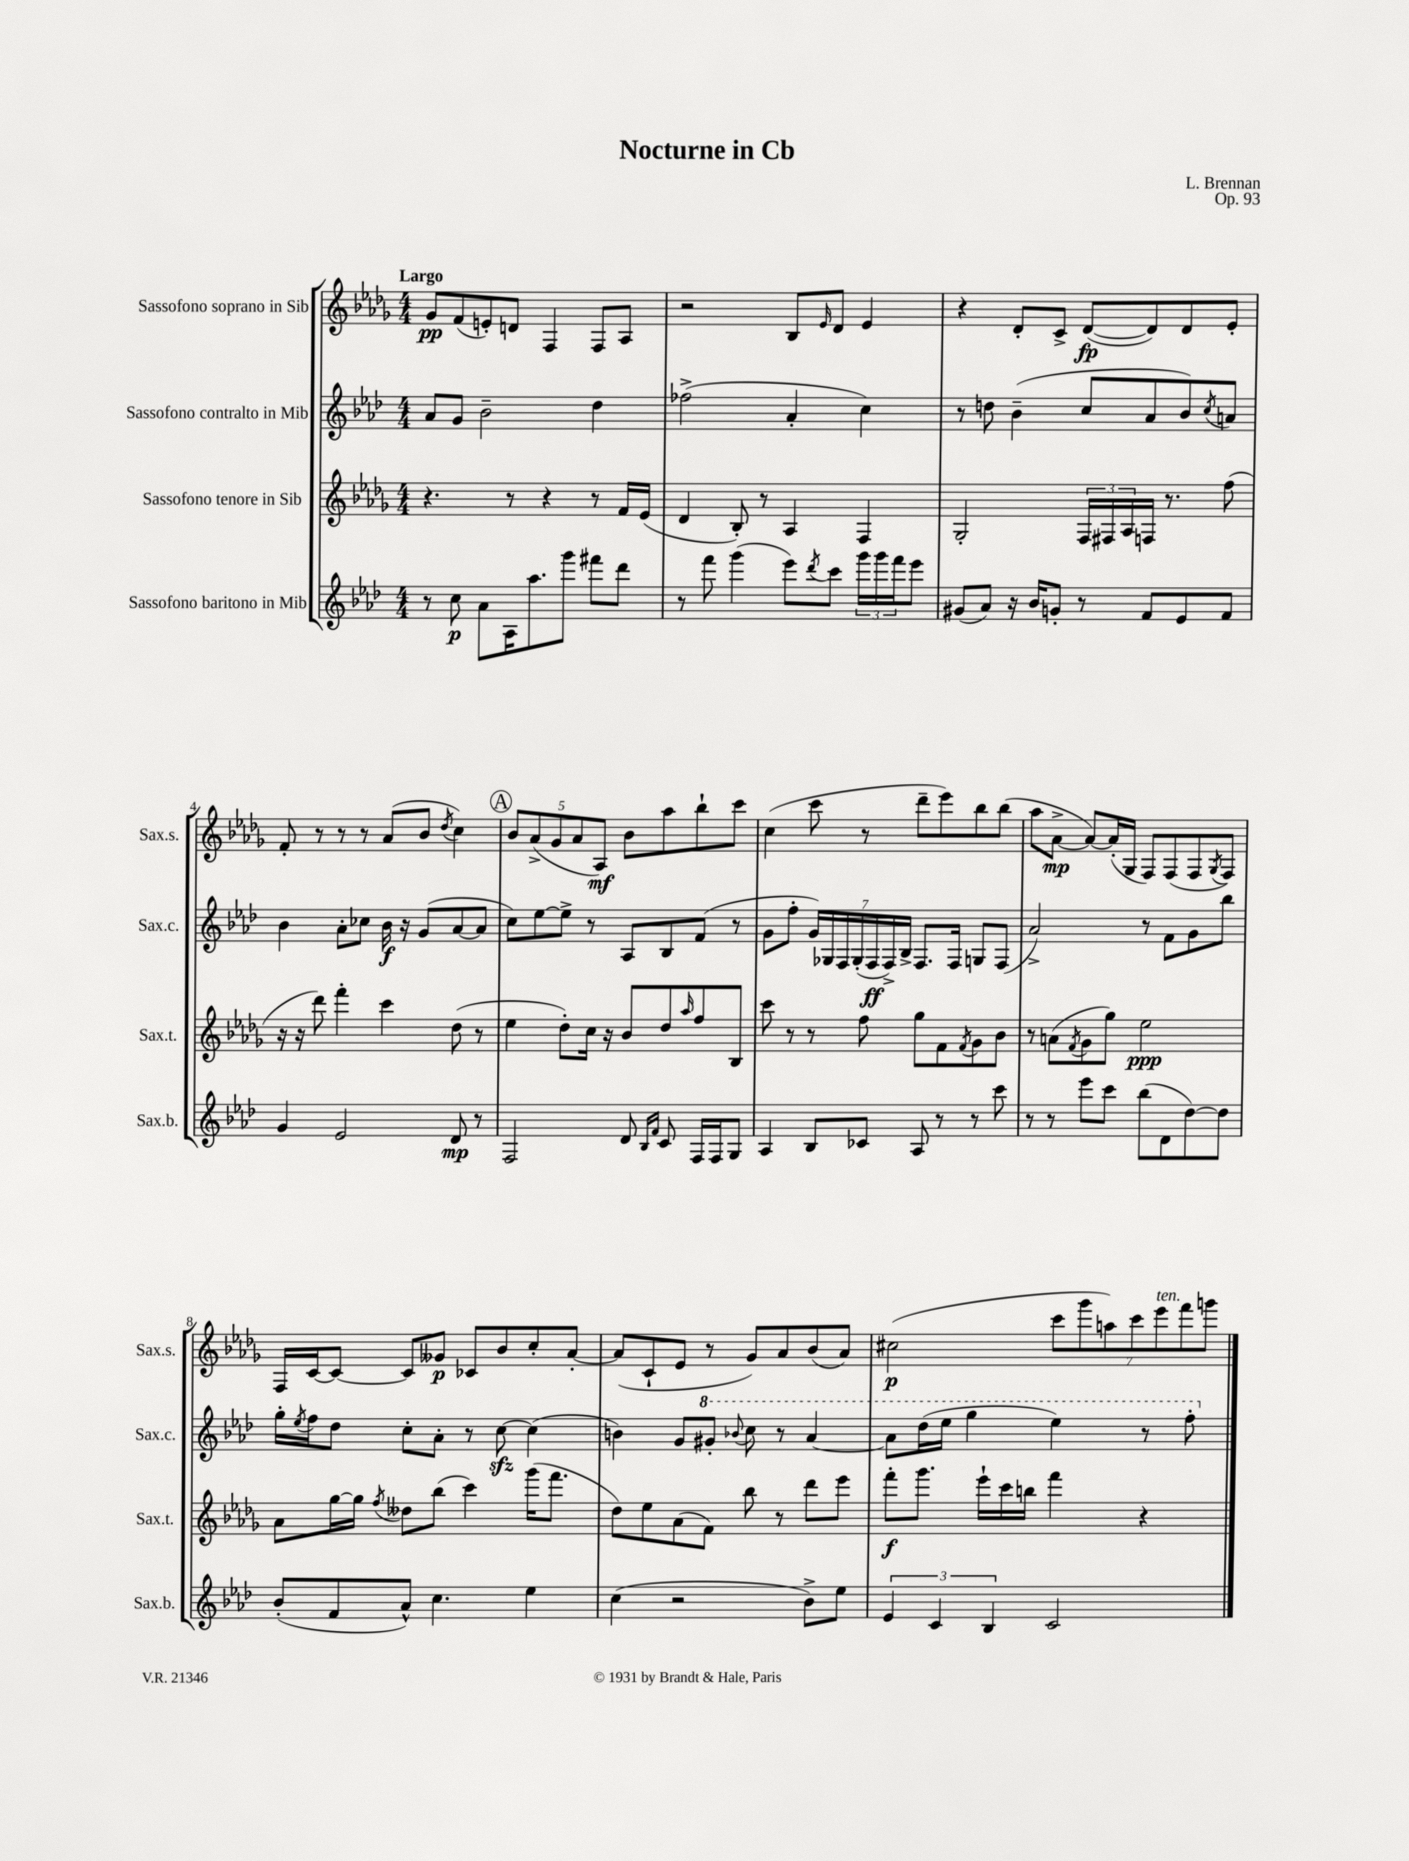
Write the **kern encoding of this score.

**kern	**kern	**kern	**kern
*staff4	*staff3	*staff2	*staff1
*clefG2	*clefG2	*clefG2	*clefG2
*k[b-e-a-d-]	*k[b-e-a-d-g-]	*k[b-e-a-d-]	*k[b-e-a-d-g-]
*M4/4	*M4/4	*M4/4	*M4/4
8r	4.r	8a-/L	8g-/L
8cc\	.	8g/J	(8f/
8a-\L	.	2b-~\	8e'/)
16A-\K	8r	.	8d/J
8.aa-\	.	.	.
.	4r	.	4F/
8ggg\J	.	.	.
8fff#\L	8r	4dd-\	8F/L
8ddd-\J	16f/LL	.	8A-/J
.	(16e-/JJ	.	.
=	=	=	=
8r	4d-/	(2ff-^\	2r
8fff\	.	.	.
(4ggg\	8B-'/)	.	.
.	8r	.	.
8eee-\L)	4A-/	4a-'/	8B-/L
8qddd-/	.	.	16qqe-/
8ccc\J	.	.	8d-/J
24ggg\LL	4F/	4cc\)	4e-/
24ggg\	.	.	.
24fff\J	.	.	.
8eee-\J	.	.	.
=	=	=	=
(8g#/L	2G-'/	8r	4r
8a-/J)	.	8dd\	.
16r	.	(4b-~\	8d-'/L
16b-/LK	.	.	.
8g'/J	.	.	8c^/J
8r	24F/LL	8cc/L	([8d-/L
.	24F#/	.	.
.	24A-/	.	.
8f/L	16F/JJ	8a-/	8d-/])
.	8.r	.	.
8e-/	.	8b-/)	8d-/
.	.	8qcc/	.
8f/J	(8ff\	8a/J	8e-'/J
=	=	=	=
4g/	16r	4b-\	8f'/
.	16r	.	.
.	8ddd-\)	.	8r
2e-/	4fff'\	8a-'\L	8r
.	.	8cc-\J	8r
.	4ccc\	16b-\	(8a-/L
.	.	16r	.
.	.	(8g/L	8b-/J
.	.	.	8qdd-/
8d-/	(8dd-\	[8a-/	4cc\)
8r	8r	8a-/]J	.
=	=	=	=
2F/	4ee-\	8cc\L)	10b-/L
.	.	.	(10a-^/
.	.	[8ee-\	.
.	.	.	10g-/
.	8dd-'\L)	8ee-^\]J	.
.	.	.	10a-/
.	16cc\Jk	8r	.
.	.	.	10A-/J)
.	16r	.	.
8d-/	8b-/L	8A-/L	8b-\L
16qqB-/LL	.	.	.
16qqf/JJ	.	.	.
8c/	8dd-/	8B-/	8aa-\
.	16qqaa-/	.	.
16F/LL	8ff/	(8f/J	8bb-`\
16F/J	.	.	.
8G/J	8B-/J	8r	8ccc\J
=	=	=	=
4A-/	8ccc\	8g\L	(4cc\
.	8r	8ff'\J	.
8B-/L	8r	28g/LL)	8ccc\
.	.	28G-/	.
.	.	28F/	.
.	.	(28G-'/	.
8c-/J	8ff\	.	8r
.	.	28F/	.
.	.	28F^/)	.
.	.	28B-^/JJ	.
8A-/	8gg-\L	8.F/L	8ddd-~\L
8r	8f\	.	8eee-\)
.	.	16F/Jk	.
.	8qf/	.	.
8r	8g-\	8G/L	8bb-\
8ccc\	8b-\J	(8F/J	(8bb-\J
=	=	=	=
8r	8r	2a-^/)	8aa-\L
8r	(8a\L	.	[8a-^\J
.	8qf/	.	.
8eee-\L	8g-\	.	8a-/_L)
8ccc\J	8gg-\J)	.	(16a-'/]L
.	.	.	16G-/JJ
(8bb-\L	2ee-\	8r	8F/L)
8d-\	.	8f\L	(8F/
[8dd-\)	.	8g\	8F/
.	.	.	8qG-/
8dd-\]J	.	8bb-\J	8F/J)
=	=	=	=
(8b-'/L	8a-\L	16gg'\LL	16F/LL
.	.	8qee-/	.
.	.	16ff\J	[16c/J
8f/	[16gg-\L	8dd-\J	8c/_J
.	16gg-\]JJ	.	.
.	8qff/	.	.
8a-^^/J)	8dd--\L	8cc'\L	8c/]L
4.cc\	(8bb-\J	8a-'\J	8g--/J
.	4ccc\)	8r	8c-/L
.	.	[8cc\	8b-/
4ee-\	(16ggg-\LK	(4cc\]	8cc'/
.	8.fff\J	.	.
.	.	.	[8a-'/J
=	=	=	=
(4cc\	8dd-\L)	4b\)	(8a-/]L
.	8ee-\	.	8c`/
2r	(8a-\	8g/L	8e-/J
.	8f\J)	8gg#'/J	8r
.	.	8qqbb-/	.
.	8bb-\	8ccc\	8g-/L)
.	8r	8r	8a-/
8b-^\L)	8ddd-\L	[4aa-/	(8b-/
8ee-\J	8eee-\J	.	8a-/J)
=	=	=	=
6e-/	8fff'\L	8aa-\]L	(2cc#\
.	8.ggg-\J	(16ddd-\L	.
6c/	.	.	.
.	.	16eee-\JJ	.
.	.	4ggg\	.
.	16eee-`\LL	.	.
6B-/	.	.	.
.	16ccc\	.	.
.	16bb\JJ	.	.
2c/	4fff\	4eee-\)	14ccc\L
.	.	.	14ggg-\
.	.	.	14aa\)
.	.	.	14ccc\
.	4r	8r	.
.	.	.	14eee-\
.	.	.	14fff\
.	.	8fff'\	.
.	.	.	14ggg\J
==	==	==	==
*-	*-	*-	*-
